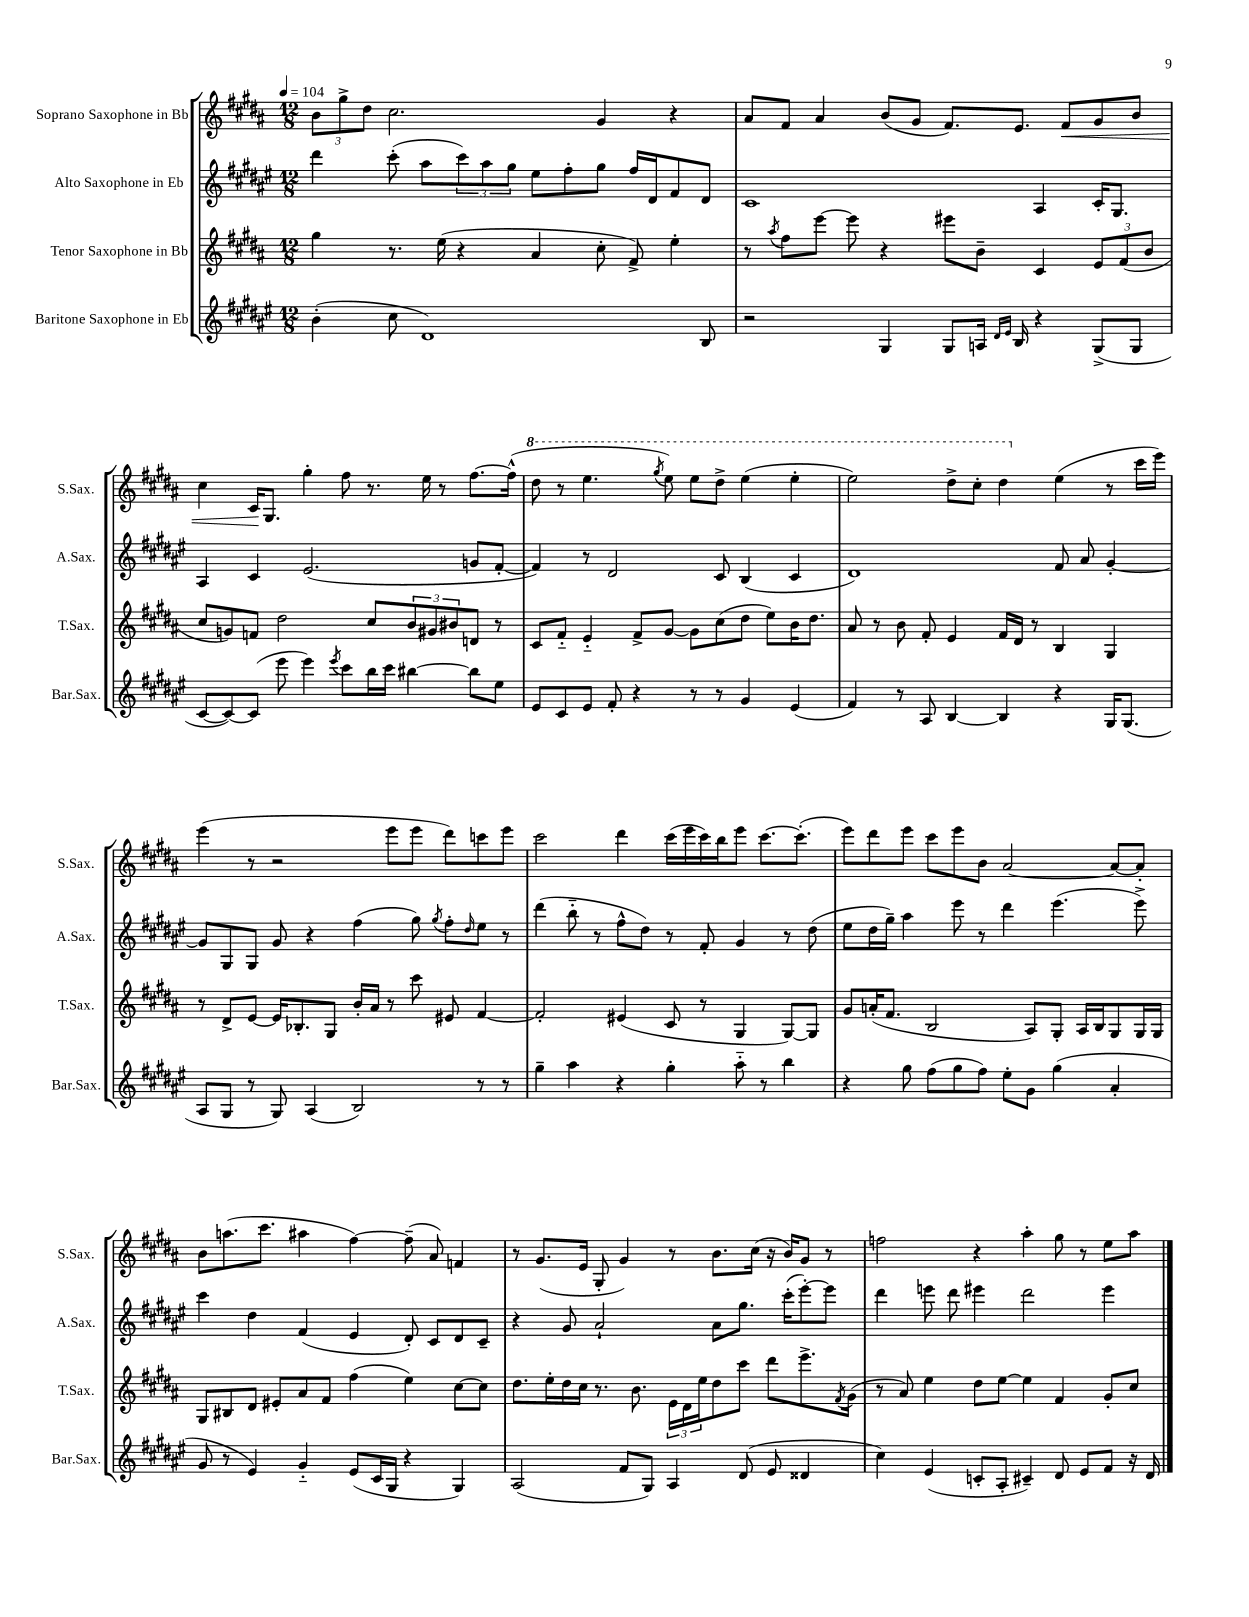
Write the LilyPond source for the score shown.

<<
\new StaffGroup <<
\new Staff = "s0" \with { instrumentName = "Soprano Saxophone in Bb" shortInstrumentName = "S.Sax." } {
    \clef treble \key b \major \numericTimeSignature \time 12/8 \tempo 4 = 104
    \tuplet 3/2 { b'8 gis''8-> dis''8 } cis''2. gis'4 r4 |
    ais'8 fis'8 ais'4 b'8( gis'8 fis'8.) e'8. fis'8\< gis'8 b'8 |
    cis''4 cis'16\! gis8. gis''4-. fis''8 r8. e''16 r8 fis''8.~ fis''16-^( |
    \ottava #1 dis'''8 r8 e'''4. \acciaccatura { gis'''8 } e'''8) e'''8 dis'''8-> e'''4( e'''4-. |
    e'''2) dis'''8-> cis'''8-. dis'''4 \ottava #0 e''4( r8 cis'''16 e'''16) |
    e'''4( r8 r2 e'''8 e'''8 dis'''8) c'''8 e'''8 |
    cis'''2 dis'''4 cis'''16( e'''16 cis'''16) b''16 e'''8 cis'''8.~ cis'''8.-.( |
    e'''8) dis'''8 e'''8 cis'''8 e'''8 b'8 ais'2~ ais'8~ ais'8-. |
    b'8 a''8.( cis'''8. ais''4 fis''4~) fis''8--( ais'8) f'4 |
    r8 gis'8.( e'16 gis8-. gis'4) r8 b'8. cis''16( r16 b'16) gis'8 r8 |
    f''2 r4 ais''4-. gis''8 r8 e''8 ais''8 \bar "|." |
}
\new Staff = "s1" \with { instrumentName = "Alto Saxophone in Eb" shortInstrumentName = "A.Sax." } {
    \clef treble \key fis \major \numericTimeSignature \time 12/8
    dis'''4 cis'''8-.( ais''8 \tuplet 3/2 { cis'''8) ais''8 gis''8 } eis''8 fis''8-. gis''8 fis''16 dis'16 fis'8 dis'8 |
    cis'1 ais4 cis'16-. gis8. |
    ais4 cis'4 eis'2.( g'8 fis'8~-. |
    fis'4) r8 dis'2 cis'8 b4( cis'4 |
    dis'1) fis'8 ais'8 gis'4~-. |
    gis'8 gis8 gis8 gis'8 r4 fis''4( gis''8) \acciaccatura { gis''8 } fis''8-. \grace { dis''16 } eis''8 r8 |
    dis'''4( b''8-_ r8 fis''8-^ dis''8) r8 fis'8-. gis'4 r8 dis''8( |
    eis''8 dis''16 gis''16--) ais''4 eis'''8 r8 dis'''4 eis'''4.( eis'''8->) |
    cis'''4 dis''4 fis'4( eis'4 dis'8-.) cis'8 dis'8 cis'8-- |
    r4 gis'8 ais'2-! ais'8 gis''8. cis'''16-.( eis'''8~-.) eis'''8 |
    dis'''4 e'''8 dis'''8 eis'''4 dis'''2 eis'''4 \bar "|." |
}
\new Staff = "s2" \with { instrumentName = "Tenor Saxophone in Bb" shortInstrumentName = "T.Sax." } {
    \clef treble \key b \major \numericTimeSignature \time 12/8
    gis''4 r8. e''16( r4 ais'4 cis''8-. fis'8->) e''4-. |
    r8 \acciaccatura { ais''8 } fis''8 e'''8~ e'''8 r4 eis'''8 b'8-- cis'4 \tuplet 3/2 { e'8 fis'8( b'8 } |
    cis''8 g'8) f'8 dis''2 cis''8 \tuplet 3/2 { b'8 gis'8 bis'8 } d'8 r8 |
    cis'8 fis'8-_ e'4-_ fis'8-> gis'8~ gis'8 cis''8( dis''8 e''8) b'16 dis''8. |
    ais'8 r8 b'8 fis'8-. e'4 fis'16 dis'16 r8 b4 gis4 |
    r8 dis'8-> e'8~ e'16 bes8.-. gis8 b'16-. ais'16 r8 cis'''8 eis'8 fis'4~ |
    fis'2-. eis'4( cis'8 r8 gis4 gis8~) gis8 |
    gis'8 a'16-.( fis'8. b2 ais8) gis8-. ais16 b16 gis8 gis16 gis16 |
    gis8 bis8 dis'8 eis'8-. ais'8 fis'8 fis''4( e''4) cis''8~ cis''8 |
    dis''8. e''16-. dis''16 cis''16 r8. b'8. \tuplet 3/2 { e'16 dis'16 e''16 } dis''8 cis'''8 dis'''8 e'''8.-> \acciaccatura { fis'8 } gis'16( |
    r8 ais'8) e''4 dis''8 e''8~ e''4 fis'4 gis'8-. cis''8 \bar "|." |
}
\new Staff = "s3" \with { instrumentName = "Baritone Saxophone in Eb" shortInstrumentName = "Bar.Sax." } {
    \clef treble \key fis \major \numericTimeSignature \time 12/8
    b'4-.( cis''8 dis'1) b8 |
    r2 gis4 gis8 a16 \grace { dis'16 eis'16 } b16 r4 gis8->( gis8 |
    cis'8~ cis'8~) cis'8( eis'''8 eis'''4) \acciaccatura { eis'''8 } cis'''8 b''16 cis'''16 bis''4~ bis''8 eis''8 |
    eis'8 cis'8 eis'8 fis'8-. r4 r8 r8 gis'4 eis'4( |
    fis'4) r8 ais8 b4~ b4 r4 gis16 gis8.( |
    ais8 gis8 r8 gis8) ais4( b2) r8 r8 |
    gis''4-- ais''4 r4 gis''4-. ais''8-_ r8 b''4 |
    r4 gis''8 fis''8( gis''8 fis''8) eis''8-. gis'8 gis''4( ais'4-. |
    gis'8 r8 eis'4) gis'4-_ eis'8( cis'16 gis16 r4 gis4) |
    ais2( fis'8 gis8) ais4 dis'8( eis'8 disis'4 |
    cis''4) eis'4( c'8-. ais8-. cis'4--) dis'8 eis'8 fis'8 r16 dis'16 \bar "|." |
}
>>
>>
\layout { \context { \Score \remove "Bar_number_engraver" } }
